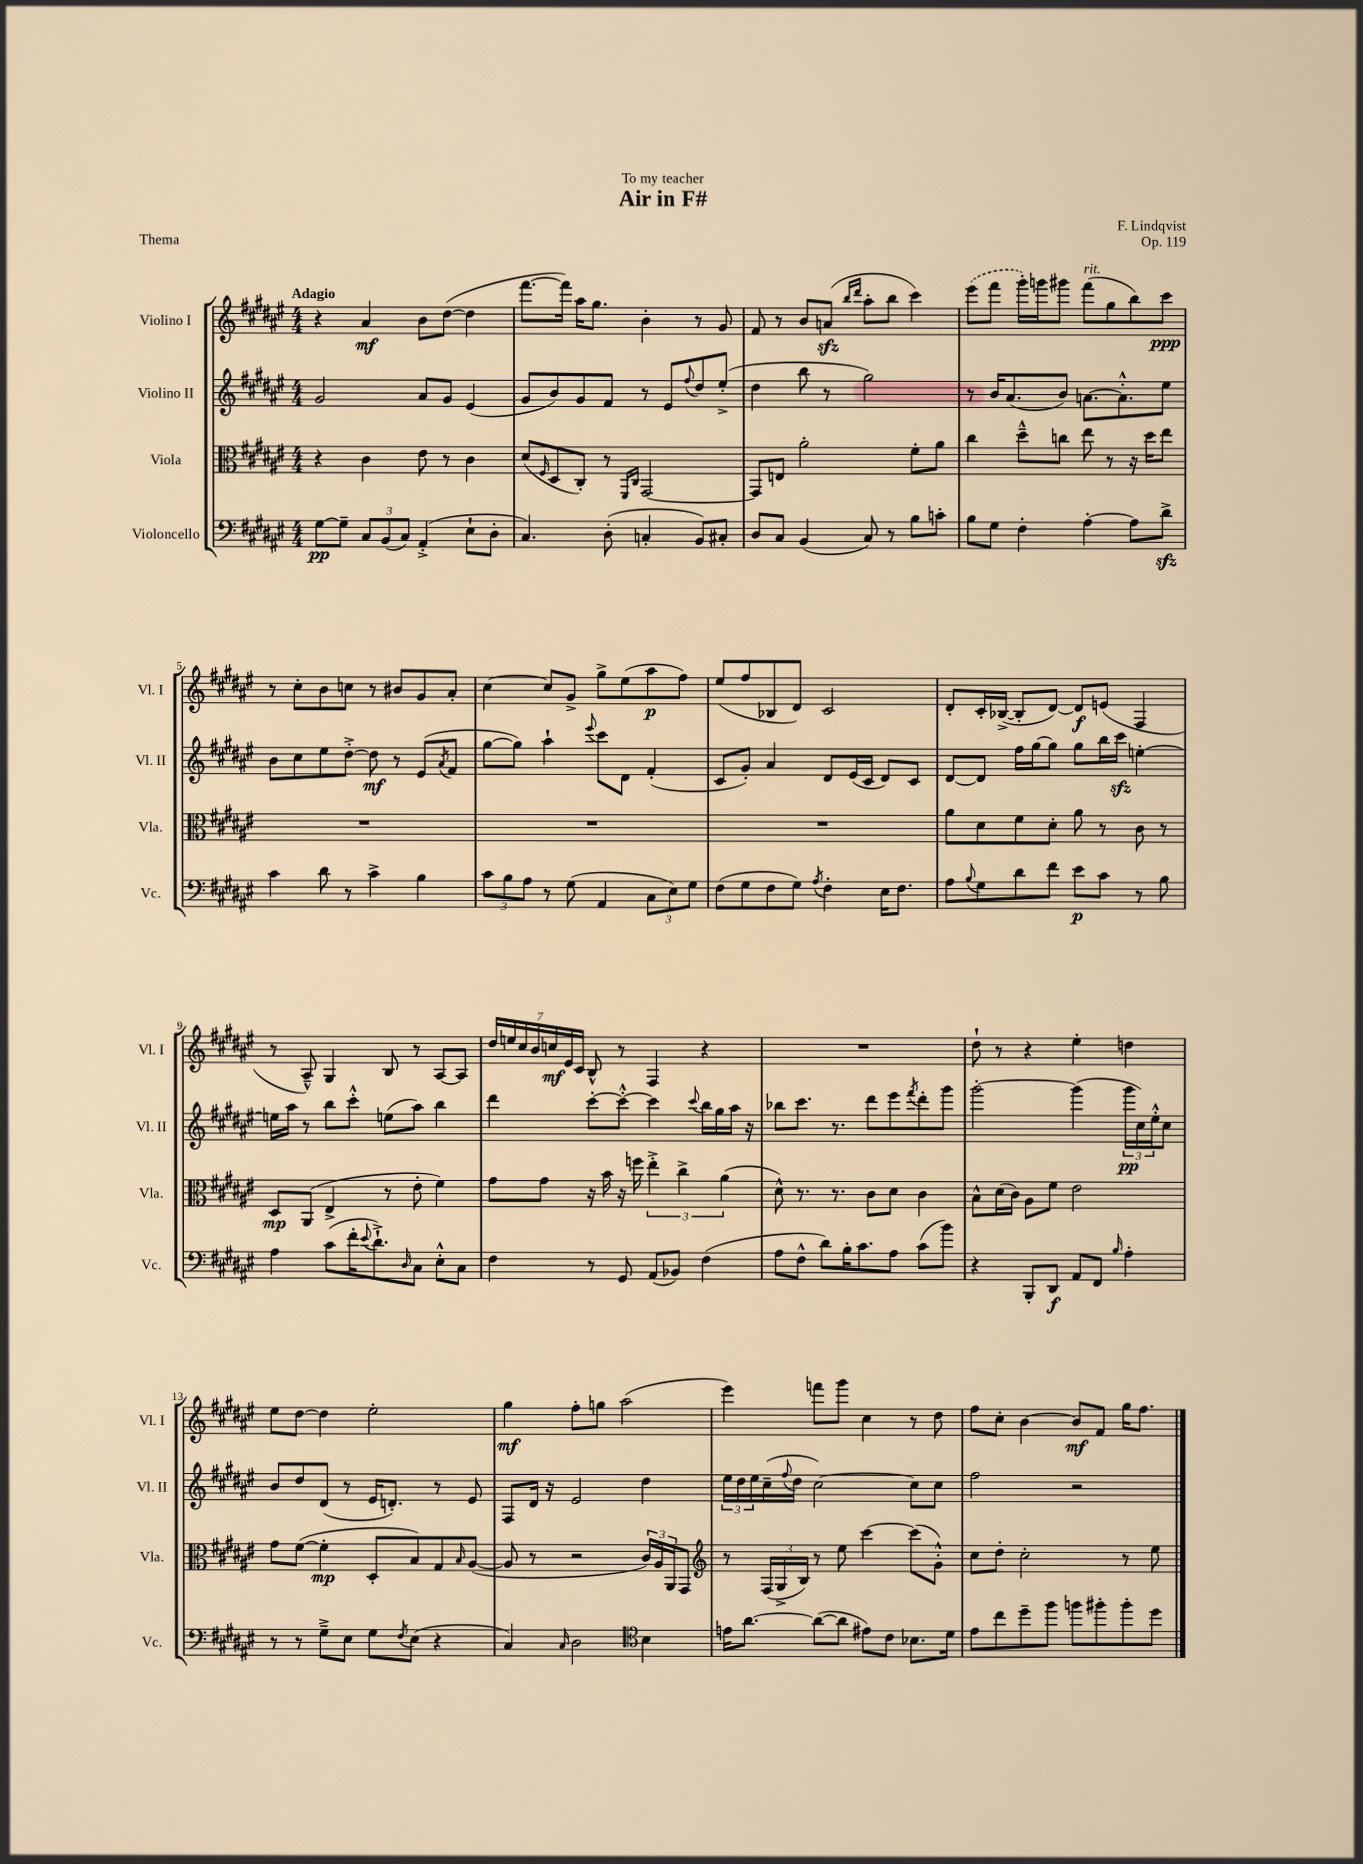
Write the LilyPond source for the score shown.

\header { title = "Air in F#" composer = "F. Lindqvist" dedication = "To my teacher" opus = "Op. 119" piece = "Thema" }
<<
\new StaffGroup <<
\new Staff = "s0" \with { instrumentName = "Violino I" shortInstrumentName = "Vl. I" } {
    \clef treble \key fis \major \numericTimeSignature \time 4/4 \tempo "Adagio"
    r4 ais'4\mf b'8 dis''8~( dis''4 |
    fis'''8.~ fis'''16) ais''16 gis''8. b'4-. r8 gis'8 |
    fis'8 r8 b'8 a'8\sfz( \grace { b''16 dis'''16 } ais''8-. b''8 cis'''4) |
    \once \slurDashed eis'''8( fis'''8 gis'''16-.) g'''16 gis'''8 fis'''8^\markup { \italic "rit." }( gis''8 b''8) cis'''8\ppp |
    r8 cis''8-. b'8 c''8 r8 bis'8 gis'8 ais'8-. |
    cis''4~ cis''8 gis'8-> gis''8-> eis''8( ais''8\p fis''8) |
    eis''8( fis''8 bes8 dis'8) cis'2 |
    dis'8-. cis'16-. bes16~->( bes8-. dis'8~) dis'8\f e'8( fis4 |
    r8 ais8---^) gis4 b8 r8 ais8~ ais8 |
    \tuplet 7/4 { dis''16 e''16 cis''16 b'16 c''16\mf eis'16 cis'16 } b8-^ r8 fis4 r4 |
    R1 |
    dis''8-! r8 r4 eis''4-. d''4 |
    eis''8 dis''8~ dis''4 eis''2-. |
    gis''4\mf fis''8-. g''8 ais''2( |
    eis'''4) f'''8 gis'''8 cis''4 r8 dis''8 |
    fis''8 cis''8-. b'4~ b'8\mf fis'8 gis''16 fis''8. \bar "|." |
}
\new Staff = "s1" \with { instrumentName = "Violino II" shortInstrumentName = "Vl. II" } {
    \clef treble \key fis \major \numericTimeSignature \time 4/4
    gis'2 ais'8 gis'8 eis'4( |
    gis'8 b'8) gis'8 fis'8 r8 eis'8 \appoggiatura { fis''8 } dis''8 eis''8-.->( |
    dis''4 b''8 r8 gis''2) |
    r8 b'16 ais'8.( b'8) a'8.~ a'8.-.-^ eis''8 |
    b'8 cis''8 eis''8 dis''8~-.-> dis''8\mf r8 eis'8( \acciaccatura { ais'8 } fis'8 |
    gis''8~ gis''8) ais''4-! \appoggiatura { eis'''8 } cis'''8 dis'8 fis'4-.( |
    cis'8 gis'8-.) ais'4 dis'8 eis'16( cis'16 dis'8) cis'8 |
    dis'8~ dis'8 fis''16 gis''16~ gis''8 gis''8 b''16 cis'''16\sfz e''4~-. |
    e''16 ais''16 r8 b''8 cis'''8-.-^ e''8( ais''8) b''4 |
    dis'''4 cis'''8~-. cis'''8~-.-^ cis'''4 \appoggiatura { cis'''8 } b''16 gis''16 ais''16 r16 |
    bes''8 cis'''8. r8. dis'''8 eis'''8 \acciaccatura { fis'''8 } dis'''8-. gis'''8 |
    gis'''2~-. gis'''4( \tuplet 3/2 { gis'''16\pp cis''16) eis''16-.-^ } cis''8 |
    b'8 dis''8 dis'8( r8 eis'16 d'8.-.) r8 eis'8 |
    fis8 dis'16 r16 eis'2 dis''4 |
    \tuplet 3/2 { eis''16 dis''16 eis''16 } cis''16--( \appoggiatura { fis''8 } dis''16 cis''2~) cis''8 cis''8 |
    fis''2 r2 \bar "|." |
}
\new Staff = "s2" \with { instrumentName = "Viola" shortInstrumentName = "Vla." } {
    \clef alto \key fis \major \numericTimeSignature \time 4/4
    r4 cis'4 eis'8 r8 cis'4 |
    dis'8( \grace { fis16 } dis8 cis8-.) r8 \grace { fis,16 cis16 } gis,2~ |
    gis,8 e8 ais'2-. fis'8-. ais'8 |
    cis''4 dis''8---^ c''8 eis''8 r8 r16 dis''16 eis''8 |
    R1 |
    R1 |
    R1 |
    ais'8 dis'8 fis'8 dis'8-. ais'8 r8 cis'8 r8 |
    dis8\mp ais,8( eis4-> r8 eis'8-. fis'4) |
    gis'8 gis'8 r16 b'16 r16 f''16 \tuplet 3/2 { eis''4-.-> cis''4-> ais'4( } |
    dis'8-^) r8. r8. cis'8 dis'8 cis'4 |
    b8-^ dis'16( cis'16) ais8 fis'8 eis'2 |
    gis'8 fis'8~( fis'4-.\mp dis8-. b8) gis8 \grace { b16 } ais8~( |
    ais8 r8 r2 \tuplet 3/2 { cis'16) ais16 ais,16 } gis,8 |
    \clef treble r8 \tuplet 3/2 { fis16( gis16-> b16) } r8 eis''8 cis'''4~ cis'''8( gis'8-.-^) |
    cis''8 dis''8-. cis''2-. r8 eis''8 \bar "|." |
}
\new Staff = "s3" \with { instrumentName = "Violoncello" shortInstrumentName = "Vc." } {
    \clef bass \key fis \major \numericTimeSignature \time 4/4
    gis8~\pp gis8-- \tuplet 3/2 { cis8 b,8( cis8) } ais,4-.->( eis8-! dis8-. |
    cis4.) dis8-.( c4-. b,8) cis8-. |
    dis8 cis8 b,4( cis8) r8 b8 c'8-. |
    b8 gis8 fis4-. ais4~-. ais8 dis'8->\sfz |
    cis'4 dis'8 r8 cis'4-> b4 |
    \tuplet 3/2 { cis'8 b8 ais8 } r8 gis8( ais,4 \tuplet 3/2 { cis8 eis8) gis8 } |
    fis8( gis8 fis8 gis8) \acciaccatura { ais8 } fis4-. eis16 fis8. |
    ais8 \appoggiatura { b8 } gis8 dis'8 fis'8 eis'8\p cis'8 r8 b8 |
    ais4 cis'8( fis'16-. \appoggiatura { eis'8 } dis'8.-!->) \grace { dis16 } cis8 eis8-.-^ cis8 |
    fis4 r8 gis,8 ais,8( bes,8) fis4( |
    ais8 fis8-^ dis'8) b16-. cis'8. ais8 cis'8( b'8) |
    r4 b,,8-. dis,8\f ais,8 fis,8 \grace { b16 } ais4-. |
    r8 r8 gis8---> eis8 gis8 \acciaccatura { fis8 } eis8( r4 |
    cis4) \grace { cis16 } dis2 \clef tenor b4 |
    e'16 ais'8.~ ais'8~( ais'8 eis'8) cis'8 bes8. dis'16 |
    eis'8 cis''8 dis''8-- fis''8 f''8 fis''8-. fis''8-. dis''8 \bar "|." |
}
>>
>>
